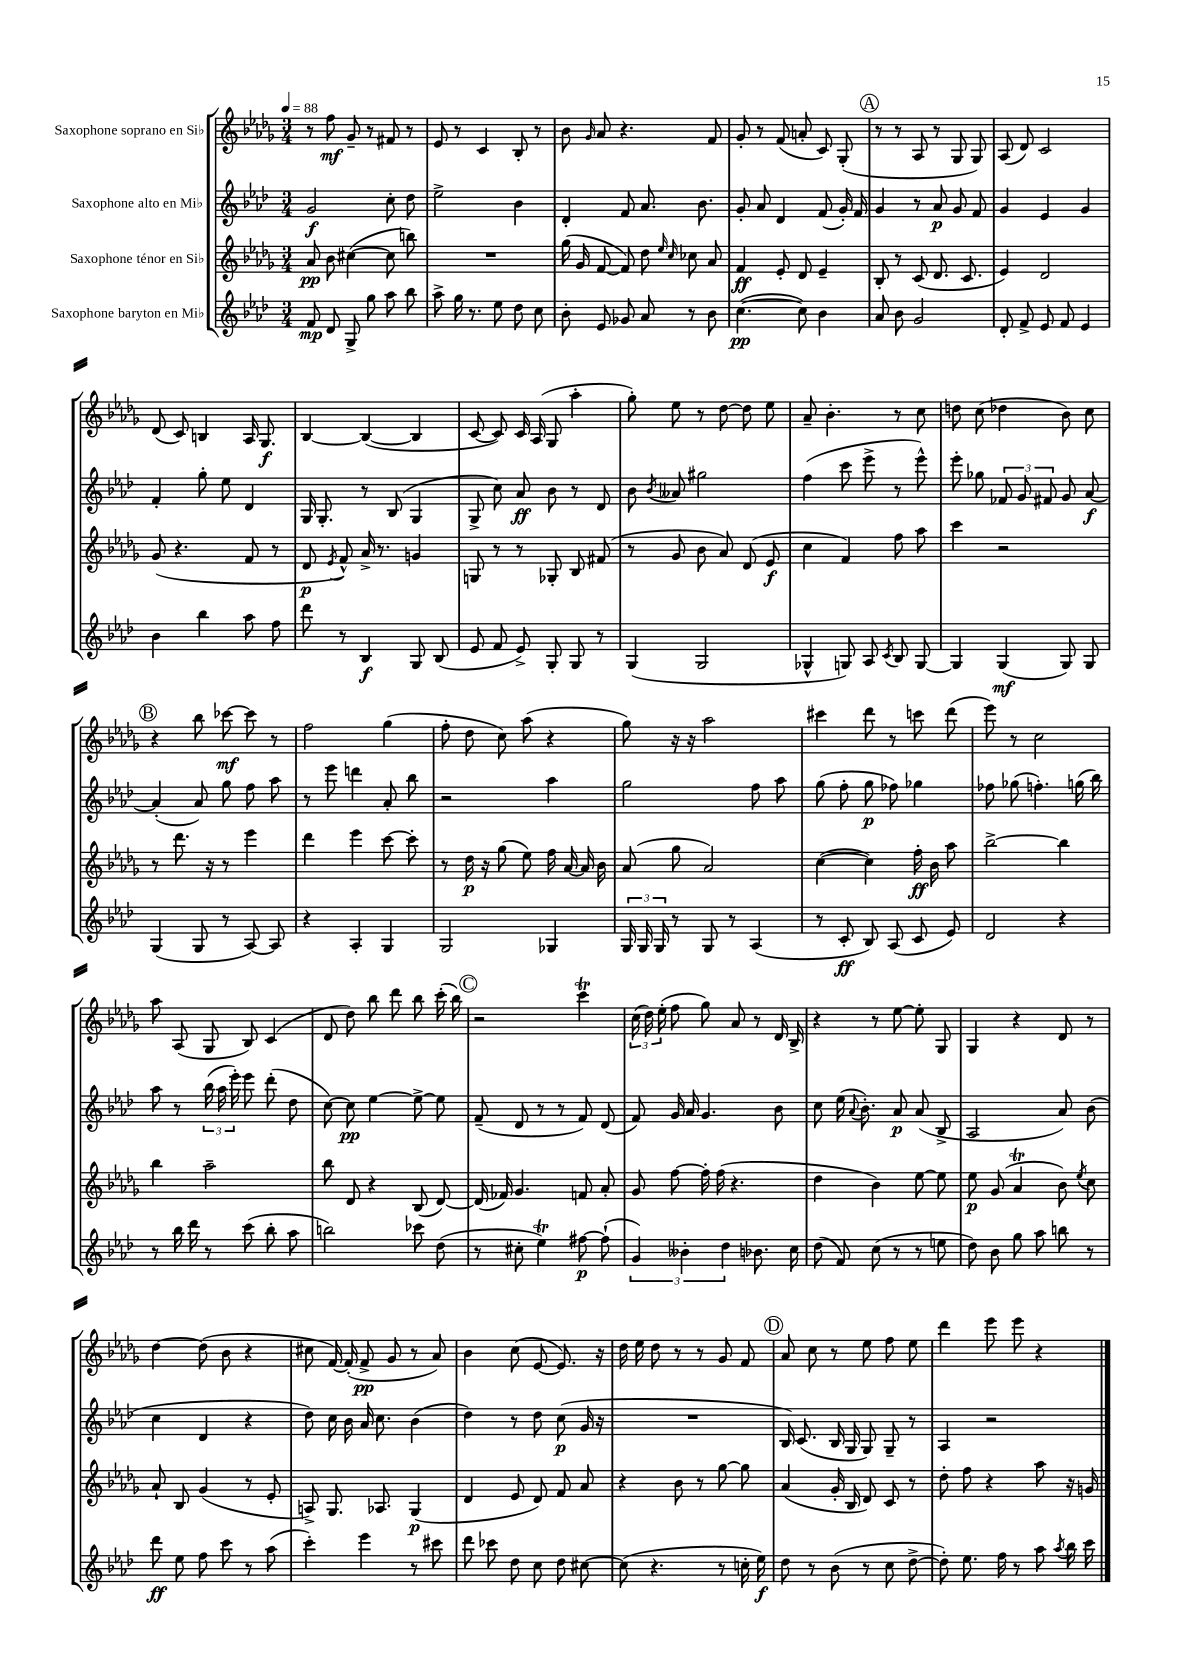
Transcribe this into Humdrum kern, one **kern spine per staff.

**kern	**dynam	**kern	**dynam	**kern	**dynam	**kern	**dynam
*part4	*part4	*part3	*part3	*part2	*part2	*part1	*part1
*staff4	*staff4	*staff3	*staff3	*staff2	*staff2	*staff1	*staff1
*I"Saxophone baryton en Mi♭	*	*I"Saxophone ténor en Si♭	*	*I"Saxophone alto en Mi♭	*	*I"Saxophone soprano en Si♭	*
*clefG2	*	*clefG2	*	*clefG2	*	*clefG2	*
*k[b-e-a-d-]	*	*k[b-e-a-d-g-]	*	*k[b-e-a-d-]	*	*k[b-e-a-d-g-]	*
*M3/4	*	*M3/4	*	*M3/4	*	*M3/4	*
*MM88	*	*MM88	*	*MM88	*	*MM88	*
=1	=1	=1	=1	=1	=1	=1	=1
8f/	mp	8a-/	pp	2g/	f	8r	.
8d-/	.	8b-\	.	.	.	8ff\	mf
8G^/	.	([4cc#X\	.	.	.	8g-~/	.
8gg\	.	.	.	.	.	8r	.
8aa-\	.	8cc#\]	.	8cc'\	.	8f#X/	.
8bb-\	.	8bbn\)	.	8dd-\	.	8r	.
=2	=2	=2	=2	=2	=2	=2	=2
8aa-^\	.	2.r	.	2ee-^\	.	8e-/	.
16gg\	.	.	.	.	.	8r	.
8.r	.	.	.	.	.	.	.
.	.	.	.	.	.	4c/	.
8ee-\	.	.	.	.	.	.	.
8dd-\	.	.	.	4b-\	.	8B-'/	.
8cc\	.	.	.	.	.	8r	.
=3	=3	=3	=3	=3	=3	=3	=3
8b-'\	.	(16gg-\	.	4d-'/	.	8b-\	.
.	.	16g-/	.	.	.	.	.
.	.	.	.	.	.	16qqg-/	.
8e-/	.	[8f/	.	.	.	8a-/	.
8g-X/	.	8f/])	.	8f/	.	4.r	.
8a-/	.	8dd-\	.	8.a-/	.	.	.
.	.	16qqee-/	.	.	.	.	.
.	.	16qqcc/	.	.	.	.	.
8r	.	8cc-X\	.	.	.	.	.
.	.	.	.	8.b-\	.	.	.
8b-\	.	8a-/	.	.	.	8f/	.
=4	=4	=4	=4	=4	=4	=4	=4
([4.cc\	pp	4f/	ff	8g'/	.	8g-'/	.
.	.	.	.	8a-/	.	8r	.
.	.	8e-'/	.	4d-/	.	(8f/	.
8cc\])	.	8d-/	.	.	.	8an'/	.
4b-\	.	4e-~/	.	(8f/	.	8c/)	.
.	.	.	.	16g'/)	.	(8G-'/	.
.	.	.	.	16f/	.	.	.
!!LO:REH:place=s1:t=A
=5	=5	=5	=5	=5	=5	=5	=5
8a-/	.	8B-'/	.	4g/	.	8r	.
8b-\	.	8r	.	.	.	8r	.
2g/	.	(8c/	.	8r	.	8A-/	.
.	.	8.d-/	.	8a-/	p	8r	.
.	.	.	.	8g/	.	8G-/	.
.	.	8.c/	.	.	.	.	.
.	.	.	.	8f/	.	8G-/)	.
=6	=6	=6	=6	=6	=6	=6	=6
8d-'/	.	4e-/)	.	4g/	.	(8A-/	.
8f^/	.	.	.	.	.	8d-/)	.
8e-/	.	2d-/	.	4e-/	.	2c/	.
8f/	.	.	.	.	.	.	.
4e-/	.	.	.	4g/	.	.	.
!!LO:LB:g=z
=7	=7	=7	=7	=7	=7	=7	=7
4b-\	.	(8g-/	.	4f'/	.	(8d-/	.
.	.	4.r	.	.	.	8c/)	.
4bb-\	.	.	.	8gg'\	.	4Bn/	.
.	.	.	.	8ee-\	.	.	.
8aa-\	.	8f/	.	4d-/	.	16A-/	.
.	.	.	.	.	.	8.G-/	f
8ff\	.	8r	.	.	.	.	.
=8	=8	=8	=8	=8	=8	=8	=8
8ddd-\	.	8d-/	p	16G/	.	[4B-/	.
.	.	.	.	8.G'/	.	.	.
.	.	8qe-/	.	.	.	.	.
8r	.	8f^^/)	.	.	.	.	.
4B-/	f	16a-^/	.	8r	.	(4B-/_	.
.	.	8.r	.	.	.	.	.
.	.	.	.	(8B-/	.	.	.
8G/	.	4gn/	.	4G/	.	4B-/]	.
(8B-/	.	.	.	.	.	.	.
=9	=9	=9	=9	=9	=9	=9	=9
8e-/	.	8Gn/	.	8G^/	.	[8c/	.
8f/	.	8r	.	8cc\)	.	8c/])	.
8e-^/)	.	8r	.	8a-/	ff	16c/	.
.	.	.	.	.	.	(16A-/	.
8G'/	.	8G-X'/	.	8b-\	.	8G-/	.
8G/	.	8B-/	.	8r	.	4aa-'\	.
8r	.	(8f#X/	.	8d-/	.	.	.
=10	=10	=10	=10	=10	=10	=10	=10
(4G/	.	8r	.	8b-\	.	8gg-'\)	.
.	.	.	.	8qb-/	.	.	.
.	.	8g-/	.	8a--X/	.	8ee-\	.
2G/	.	8b-\	.	2gg#X\	.	8r	.
.	.	8a-/)	.	.	.	[8dd-\	.
.	.	(8d-/	.	.	.	8dd-\]	.
.	.	8e-/	f	.	.	8ee-\	.
=11	=11	=11	=11	=11	=11	=11	=11
4G-X^^/	.	4cc\	.	(4ff\	.	8a-~/	.
.	.	.	.	.	.	4.b-'\	.
8Gn/)	.	4f/)	.	8ccc\	.	.	.
8A-/	.	.	.	8eee-^\	.	.	.
8qc/	.	.	.	.	.	.	.
8B-/	.	8ff\	.	8r	.	8r	.
[8G/	.	8aa-\	.	8eee-^^\)	.	8cc\	.
=12	=12	=12	=12	=12	=12	=12	=12
4G/]	.	4ccc\	.	8eee-'\	.	8ddn\	.
.	.	.	.	8gg-X\	.	(8cc\	.
(4G/	mf	2r	.	12f-X/	.	4dd-X\	.
.	.	.	.	12g/	.	.	.
.	.	.	.	12f#X/	.	.	.
8G/)	.	.	.	8g/	.	8b-\)	.
8G/	.	.	.	[8a-/	f	8cc\	.
!!LO:LB:g=z
!!LO:REH:place=s1:t=B
=13	=13	=13	=13	=13	=13	=13	=13
(4G/	.	8r	.	(4a-'/]	.	4r	.
.	.	8.ddd-\	.	.	.	.	.
8G/	.	.	.	8a-/)	.	8bb-\	.
.	.	16r	.	.	.	.	.
8r	.	8r	.	8gg\	.	[8ccc-X\	mf
[8A-/)	.	4eee-\	.	8ff\	.	8ccc-\]	.
8A-/]	.	.	.	8aa-\	.	8r	.
=14	=14	=14	=14	=14	=14	=14	=14
4r	.	4ddd-\	.	8r	.	2ff\	.
.	.	.	.	8eee-\	.	.	.
4A-'/	.	4eee-\	.	4dddn\	.	.	.
4G/	.	[8ccc\	.	8a-'/	.	(4gg-\	.
.	.	8ccc'\]	.	8bb-\	.	.	.
=15	=15	=15	=15	=15	=15	=15	=15
2G/	.	8r	.	2r	.	8ff'\	.
.	.	16dd-\	p	.	.	8dd-\	.
.	.	16r	.	.	.	.	.
.	.	(8gg-\	.	.	.	8cc\)	.
.	.	8ee-\)	.	.	.	(8aa-\	.
4G-X/	.	16ff\	.	4aa-\	.	4r	.
.	.	[16a-/	.	.	.	.	.
.	.	16a-/]	.	.	.	.	.
.	.	16b-\	.	.	.	.	.
=16	=16	=16	=16	=16	=16	=16	=16
24G/	.	(8a-/	.	2gg\	.	8gg-\)	.
24G/	.	.	.	.	.	.	.
24G/	.	.	.	.	.	.	.
8r	.	8gg-\	.	.	.	16r	.
.	.	.	.	.	.	16r	.
8G/	.	2a-/)	.	.	.	2aa-\	.
8r	.	.	.	.	.	.	.
(4A-/	.	.	.	8ff\	.	.	.
.	.	.	.	8aa-\	.	.	.
=17	=17	=17	=17	=17	=17	=17	=17
8r	.	([4cc\	.	(8gg\	.	4ccc#X\	.
8c'/	ff	.	.	8ff'\	.	.	.
8B-/)	.	4cc\])	.	8gg\	p	8ddd-\	.
(8A-/	.	.	.	8ff-X\)	.	8r	.
8c/	.	16ff'\	ff	4gg-X\	.	8cccn\	.
.	.	16b-\	.	.	.	.	.
8e-/)	.	8aa-\	.	.	.	(8ddd-\	.
=18	=18	=18	=18	=18	=18	=18	=18
2d-/	.	[2bb-^\	.	8ff-X\	.	8eee-\)	.
.	.	.	.	(8gg-X\	.	8r	.
.	.	.	.	4.ffn'\)	.	2cc\	.
4r	.	4bb-\]	.	.	.	.	.
.	.	.	.	(16ggn\	.	.	.
.	.	.	.	16bb-\)	.	.	.
!!LO:LB:g=z
=19	=19	=19	=19	=19	=19	=19	=19
8r	.	4bb-\	.	8aa-\	.	8aa-\	.
16bb-\	.	.	.	8r	.	(8A-/	.
16ddd-\	.	.	.	.	.	.	.
8r	.	2aa-~\	.	(24bb-\	.	8G-/	.
.	.	.	.	24aa-\	.	.	.
.	.	.	.	24eee-'\)	.	.	.
(8ccc\	.	.	.	8eee-\	.	8B-/)	.
8bb-'\	.	.	.	(8ddd-'\	.	(4c/	.
8aa-\	.	.	.	8dd-\	.	.	.
=20	=20	=20	=20	=20	=20	=20	=20
2bbn\)	.	8bb-\	.	[8cc\)	.	8d-/	.
.	.	8d-/	.	8cc\]	pp	8dd-\)	.
.	.	4r	.	[4ee-\	.	8bb-\	.
.	.	.	.	.	.	8ddd-\	.
8ccc-X\	.	(8B-/	.	8ee-^\_	.	8bb-\	.
(8dd-\	.	[8d-/)	.	8ee-\]	.	(16ccc'\	.
.	.	.	.	.	.	16bb-\)	.
!!LO:REH:place=s1:t=C
=21	=21	=21	=21	=21	=21	=21	=21
8r	.	(16d-/]	.	(8f~/	.	2r	.
.	.	16f-X/)	.	.	.	.	.
8cc#X'\	.	4.g-/	.	8d-/	.	.	.
4ee-T\)	.	.	.	8r	.	.	.
.	.	.	.	8r	.	.	.
[8ff#X\	p	8fn/	.	8f/)	.	4ccct\	.
(8ff#`\]	.	8a-'/	.	(8d-/	.	.	.
=22	=22	=22	=22	=22	=22	=22	=22
6g/)	.	8g-/	.	8f/)	.	(24cc\	.
.	.	.	.	.	.	24dd-\)	.
.	.	.	.	.	.	(24ee-'\	.
.	.	[8ff\	.	16g/	.	8ff\	.
6b--X'\	.	.	.	.	.	.	.
.	.	.	.	16a-/	.	.	.
.	.	16ff'\]	.	4.g/	.	8gg-\)	.
.	.	(16ff\	.	.	.	.	.
6dd-\	.	.	.	.	.	.	.
.	.	4.r	.	.	.	8a-/	.
8.b-X\	.	.	.	.	.	8r	.
.	.	.	.	8b-\	.	16d-/	.
16cc\	.	.	.	.	.	16B-^/	.
=23	=23	=23	=23	=23	=23	=23	=23
(8dd-\	.	4dd-\	.	8cc\	.	4r	.
8f/)	.	.	.	(16ee-\	.	.	.
.	.	.	.	8qqa-/	.	.	.
.	.	.	.	8.b-'\)	.	.	.
(8cc\	.	4b-\)	.	.	.	8r	.
8r	.	.	.	8a-/	p	[8ee-\	.
8r	.	[8ee-\	.	(8a-/	.	8ee-'\]	.
8een\	.	8ee-\]	.	8B-^/	.	8G-/	.
=24	=24	=24	=24	=24	=24	=24	=24
8dd-\)	.	8ee-\	p	2A-/	.	4G-/	.
8b-\	.	(8g-/	.	.	.	.	.
8gg\	.	4a-T/	.	.	.	4r	.
8aa-\	.	.	.	.	.	.	.
8bbn\	.	8b-\)	.	8a-/)	.	8d-/	.
.	.	8qee-/	.	.	.	.	.
8r	.	8cc\	.	(8b-\	.	8r	.
!!LO:LB:g=z
=25	=25	=25	=25	=25	=25	=25	=25
8ddd-\	ff	8a-`/	.	4cc\	.	[4dd-\	.
8ee-\	.	8B-/	.	.	.	.	.
8ff\	.	(4g-/	.	4d-/	.	(8dd-\]	.
8ccc\	.	.	.	.	.	8b-\	.
8r	.	8r	.	4r	.	4r	.
(8aa-\	.	8e-'/	.	.	.	.	.
=26	=26	=26	=26	=26	=26	=26	=26
4ccc'\)	.	8An^/)	.	8dd-\)	.	8cc#X\	.
.	.	8.G-/	.	16cc\	.	[16f/)	.
.	.	.	.	16b-\	.	(16f'/]	.
4eee-\	.	.	.	16a-/	.	8f^/	pp
.	.	8.A-X/	.	8.cc\	.	.	.
.	.	.	.	.	.	8g-/	.
8r	.	(4G-/	p	(4b-\	.	8r	.
8ccc#X\	.	.	.	.	.	8a-/)	.
=27	=27	=27	=27	=27	=27	=27	=27
8ddd-\	.	4d-/	.	4dd-\)	.	4b-\	.
8ccc-X\	.	.	.	.	.	.	.
8dd-\	.	8e-/	.	8r	.	(8cc\	.
8cc\	.	8d-/)	.	8dd-\	.	[8e-/	.
8dd-\	.	8f/	.	(8cc\	p	8.e-/])	.
[8cc#X\	.	8a-/	.	16g/	.	.	.
.	.	.	.	16r	.	16r	.
=28	=28	=28	=28	=28	=28	=28	=28
(8cc#\]	.	4r	.	2.r	.	16dd-\	.
.	.	.	.	.	.	16ee-\	.
4.r	.	.	.	.	.	8dd-\	.
.	.	8b-\	.	.	.	8r	.
.	.	8r	.	.	.	8r	.
8r	.	[8gg-\	.	.	.	8g-/	.
16ccn'\	.	8gg-\]	.	.	.	8f/	.
16ee-\)	f	.	.	.	.	.	.
!!LO:REH:place=s1:t=D
=29	=29	=29	=29	=29	=29	=29	=29
8dd-\	.	(4a-/	.	16B-/)	.	8a-/	.
.	.	.	.	(8.c/	.	.	.
8r	.	.	.	.	.	8cc\	.
(8b-\	.	16g-'/	.	16B-/	.	8r	.
.	.	16B-/	.	16G/	.	.	.
8r	.	8d-/)	.	8G/)	.	8ee-\	.
8cc\	.	8c/	.	8G~/	.	8ff\	.
[8dd-^\	.	8r	.	8r	.	8ee-\	.
=30	=30	=30	=30	=30	=30	=30	=30
8dd-'\])	.	8dd-'\	.	4A-/	.	4ddd-\	.
8.ee-\	.	8ff\	.	.	.	.	.
.	.	4r	.	2r	.	8eee-\	.
16ff\	.	.	.	.	.	.	.
8r	.	.	.	.	.	8eee-\	.
8aa-\	.	8aa-\	.	.	.	4r	.
8qaa-/	.	.	.	.	.	.	.
16bb-\	.	16r	.	.	.	.	.
16ccc\	.	16gn/	.	.	.	.	.
==	==	==	==	==	==	==	==
*-	*-	*-	*-	*-	*-	*-	*-
